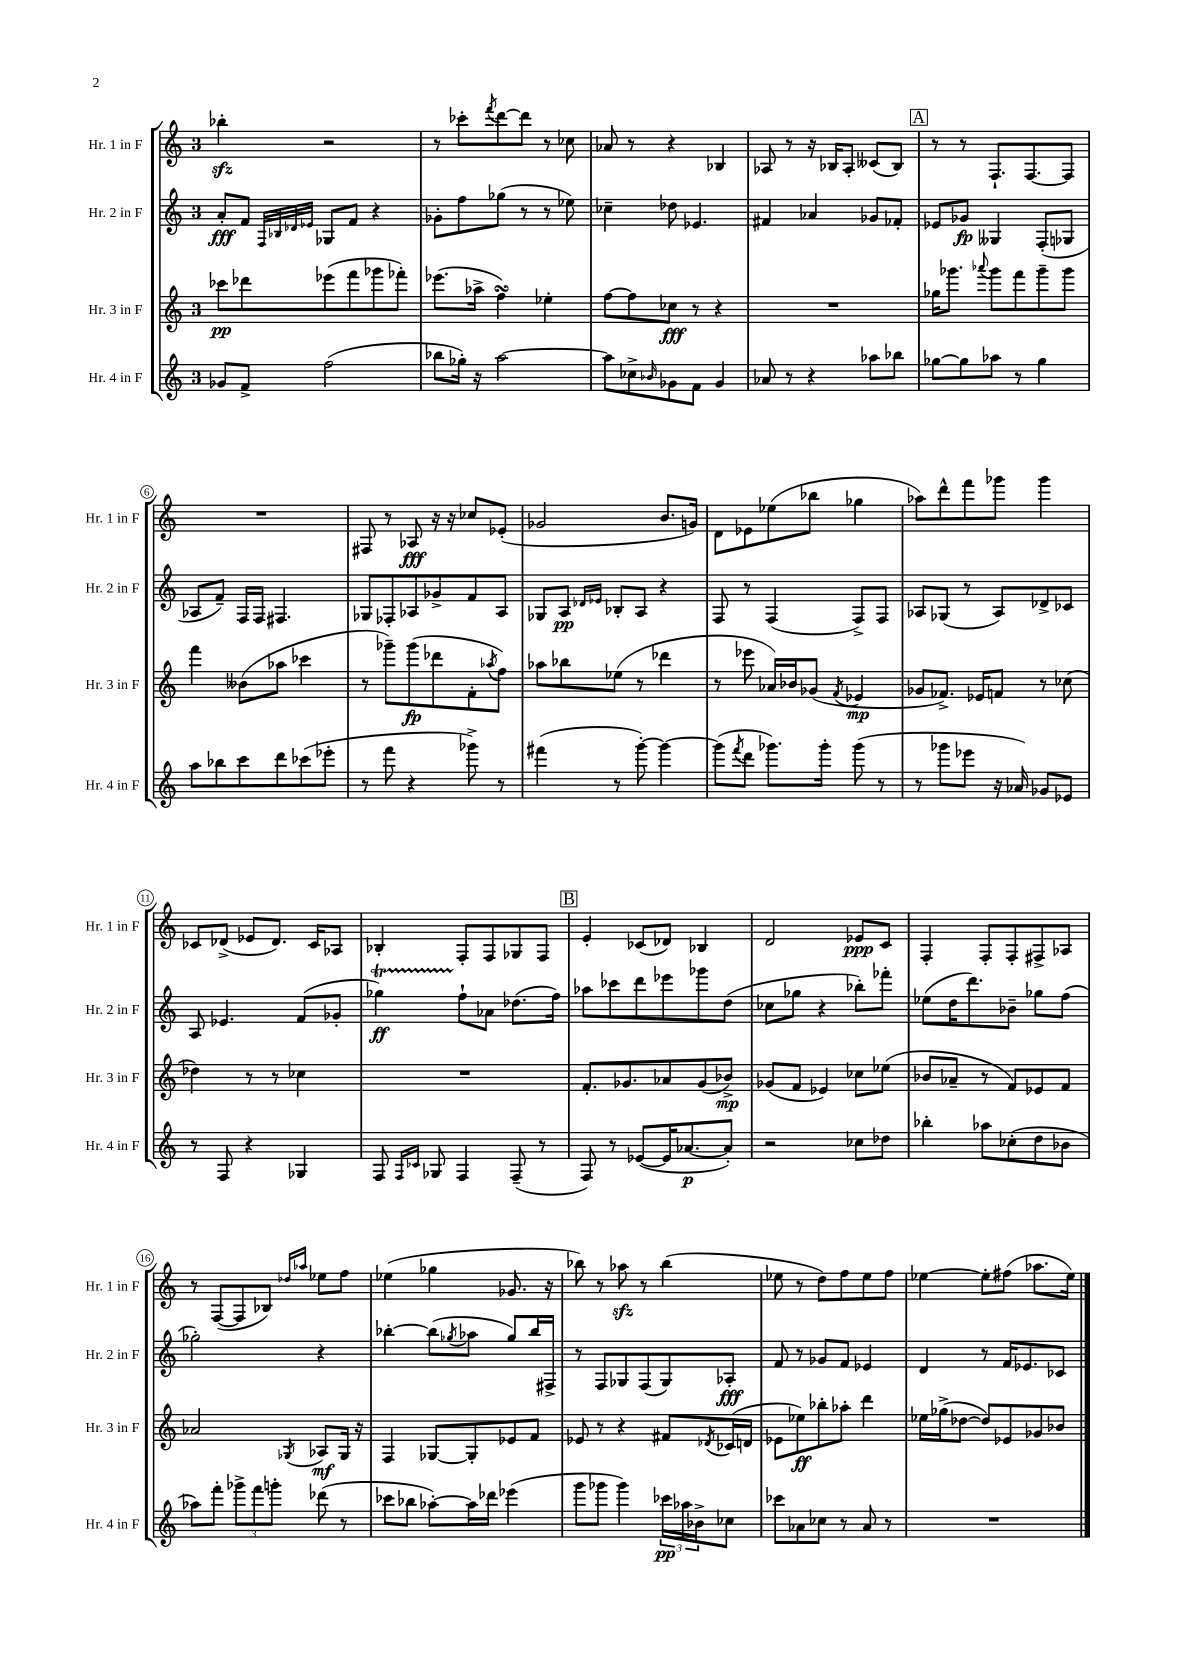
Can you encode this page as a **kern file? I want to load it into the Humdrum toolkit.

**kern	**dynam	**kern	**dynam	**kern	**dynam	**kern	**dynam
*part4	*part4	*part3	*part3	*part2	*part2	*part1	*part1
*staff4	*staff4	*staff3	*staff3	*staff2	*staff2	*staff1	*staff1
*I"Hr. 4 in F	*	*I"Hr. 3 in F	*	*I"Hr. 2 in F	*	*I"Hr. 1 in F	*
*I'Hr. 4 in F	*	*I'Hr. 3 in F	*	*I'Hr. 2 in F	*	*I'Hr. 1 in F	*
*clefG2	*	*clefG2	*	*clefG2	*	*clefG2	*
*k[]	*	*k[]	*	*k[]	*	*k[]	*
*M3/4	*	*M3/4	*	*M3/4	*	*M3/4	*
=1	=1	=1	=1	=1	=1	=1	=1
8g-X/L	.	8ccc-X\L	pp	8a'/L	fff	4bb-Xzz'\	.
8f^/J	.	8ddd-X\	.	8f/J	.	.	.
.	.	.	.	32qqF/LLL	.	.	.
.	.	.	.	32qqB-X/	.	.	.
.	.	.	.	32qqd-X/	.	.	.
.	.	.	.	32qqe-X/JJJ	.	.	.
(2ff\	.	(8eee-X\	.	8G-X/L	.	2r	.
.	.	8fff\	.	8f/J	.	.	.
.	.	8ggg-X\	.	4r	.	.	.
.	.	8fff-X'\J)	.	.	.	.	.
=2	=2	=2	=2	=2	=2	=2	=2
8bb-X\L	.	(8.eee-X\L	.	8g-X'\L	.	8r	.
16gg-X'\Jk)	.	.	.	8ff\	.	8ccc-X'\L	.
16r	.	16aa-X^\Jk	.	.	.	.	.
.	.	.	.	.	.	8qfff/	.
[2aa\	.	4ffsSSs\)	.	(8gg-X\J	.	[8ddd\	.
.	.	.	.	8r	.	8ddd\J]	.
.	.	4ee-X'\	.	8r	.	8r	.
.	.	.	.	8ee-X\)	.	8cc-X\	.
=3	=3	=3	=3	=3	=3	=3	=3
8aa\L]	.	[8ff\L	.	4cc-X~\	.	8a-X/	.
8cc-X^\	.	8ff\]	.	.	.	8r	.
16qqb-X/	.	.	.	.	.	.	.
8g-X\	.	8cc-X\J	fff	8dd-X\	.	4r	.
8f\J	.	8r	.	4.e-X/	.	.	.
4g-/	.	4r	.	.	.	4B-X/	.
=4	=4	=4	=4	=4	=4	=4	=4
8a-X/	.	2.r	.	4f#X/	.	8A-X/	.
8r	.	.	.	.	.	8r	.
4r	.	.	.	4a-X/	.	16r	.
.	.	.	.	.	.	16B-X/KL	.
.	.	.	.	.	.	8A-'/J	.
8aa-X\L	.	.	.	8g-X/L	.	(8c--X/L	.
8bb-X\J	.	.	.	8f-X'/J	.	8B-/J)	.
!!LO:REH:place=s1:t=A
=5	=5	=5	=5	=5	=5	=5	=5
[8gg-X\L	.	16gg-X\KL	.	8e-X/L	.	8r	.
.	.	8.ggg-X\J	.	.	.	.	.
8gg-\]	.	.	.	8g-X/J	fp	8r	.
.	.	8qqaaa-X/	.	.	.	.	.
8aa-X\J	.	8ggg-\L	.	4G--X/	.	8.F`/L	.
8r	.	8fff\	.	.	.	.	.
.	.	.	.	.	.	[8.F/	.
4gg-\	.	8ggg-~\	.	(8F'/L	.	.	.
.	.	8ggg-\J	.	8G-X/J	.	8F/J]	.
!!LO:LB:g=z
=6	=6	=6	=6	=6	=6	=6	=6
8aa\L	.	4fff\	.	8A-X/L	.	2.r	.
8bb-X\	.	.	.	8f~/J)	.	.	.
8ccc\	.	(8b--X\L	.	16F/LL	.	.	.
.	.	.	.	16F/JJ	.	.	.
8ddd\	.	8aa-X\J	.	4.F#X/	.	.	.
(8ccc-X\	.	4ccc-X\	.	.	.	.	.
8eee-X'\J	.	.	.	.	.	.	.
=7	=7	=7	=7	=7	=7	=7	=7
8r	.	8r	.	8G-X/L	.	8F#X/	.
8fff\	.	8ggg-X~\L)	.	8F-X'/	.	8r	.
4r	.	(8ggg-\	fp	8A-X/	.	8A-X/	fff
.	.	8ddd-X\	.	8g-X^/	.	16r	.
.	.	.	.	.	.	16r	.
8ggg-X^\)	.	8f'\	.	8f/	.	8cc-X/L	.
.	.	8qaa-X/	.	.	.	.	.
8r	.	8ff\J)	.	8A-/J	.	(8e-X'/J	.
=8	=8	=8	=8	=8	=8	=8	=8
(4fff#X\	.	8aa-X\L	.	8G-X/L	.	2g-X/	.
.	.	8bb-X\	.	8A/J	pp	.	.
.	.	.	.	16qqd-X/LL	.	.	.
.	.	.	.	16qqe-X/JJ	.	.	.
8r	.	(8ee-X\J	.	8B-X'/L	.	.	.
[8ggg'\)	.	8r	.	8A/J	.	.	.
4ggg\_	.	4ddd-X\	.	4r	.	8.b/L	.
.	.	.	.	.	.	16gn/Jk)	.
=9	=9	=9	=9	=9	=9	=9	=9
(8ggg\L]	.	8r	.	8F/	.	8d\L	.
8qfff/	.	.	.	.	.	.	.
8ddd\J	.	8eee-X\	.	8r	.	8e-X\	.
8.ggg-X\L)	.	16a-X/LL)	.	(4F/	.	(8ee-X\	.
.	.	16b-X/J	.	.	.	.	.
.	.	(8g-X/J	.	.	.	8bb-X\J	.
16ggg-'\Jk	.	.	.	.	.	.	.
.	.	8qf/	.	.	.	.	.
(8ggg-\	.	4e-X/	mp	8F^/L)	.	4gg-X\	.
8r	.	.	.	8F/J	.	.	.
=10	=10	=10	=10	=10	=10	=10	=10
8r	.	8g-X/L	.	8A-X/L	.	8aa-X\L)	.
8ggg-X\L	.	8.f-X^/J)	.	(8G-X/J	.	8ddd^^\	.
8eee-X\J	.	.	.	8r	.	8fff\	.
.	.	16e-X/KL	.	.	.	.	.
16r	.	8fn/J	.	8A-/L)	.	8ggg-X\J	.
16a-X/)	.	.	.	.	.	.	.
8g-X/L	.	8r	.	8d-X^/	.	4ggg-\	.
8e-X/J	.	(8cc-X\	.	8c-X/J	.	.	.
!!LO:LB:g=z
=11	=11	=11	=11	=11	=11	=11	=11
8r	.	4dd-X\)	.	8A/	.	8c-X/L	.
8F/	.	.	.	4.e-X/	.	(8d-X^/J	.
4r	.	8r	.	.	.	8e-X/L	.
.	.	8r	.	.	.	8.d-/J)	.
4G-X/	.	4cc-X\	.	(8f/L	.	.	.
.	.	.	.	.	.	16c-/KL	.
.	.	.	.	8g-X'/J	.	8A-X/J	.
=12	=12	=12	=12	=12	=12	=12	=12
8F/	.	2.r	.	4gg-XT\)	ff	4B-X'/	.
16qqF/LL	.	.	.	.	.	.	.
16qqc-X/JJ	.	.	.	.	.	.	.
8G-X/	.	.	.	.	.	.	.
4F/	.	.	.	8ff`\L	.	8F'/L	.
.	.	.	.	8a-X\J	.	8F/	.
(8F~/	.	.	.	(8.dd-X\L	.	8G-X/	.
8r	.	.	.	.	.	8F/J	.
.	.	.	.	16ff\Jk)	.	.	.
!!LO:REH:place=s1:t=B
=13	=13	=13	=13	=13	=13	=13	=13
8F/)	.	8.f'/L	.	8aa-X\L	.	4e'/	.
8r	.	.	.	8ccc-X\	.	.	.
.	.	8.g-X/	.	.	.	.	.
([8e-X/L	.	.	.	8ddd\	.	(8c-X/L	.
16e-/K]	.	8a-X/	.	8eee-X\	.	8d-X/J)	.
[8.a-X/	p	.	.	.	.	.	.
.	.	(8g-/	.	8ggg-X\	.	4B-X/	.
8a-'/J])	.	8b-X^/J)	mp	(8dd\J	.	.	.
=14	=14	=14	=14	=14	=14	=14	=14
2r	.	(8g-X/L	.	8cc-X\L	.	2d/	.
.	.	8f/J	.	8gg-X\J	.	.	.
.	.	4e-X/)	.	4r	.	.	.
8cc-X\L	.	8cc-X\L	.	8bb-X'\L)	.	8e-X/L	ppp
8dd-X\J	.	(8ee-X\J	.	8fff-X'\J	.	8c/J	.
=15	=15	=15	=15	=15	=15	=15	=15
4bb-X'\	.	8b-X/L	.	(8ee-X\L	.	4F'/	.
.	.	8a-X~/J	.	16dd\K	.	.	.
.	.	.	.	8.ddd\)	.	.	.
8aa-X\L	.	8r	.	.	.	8F'/L	.
(8cc-X'\	.	8f/L)	.	8b-X~\J	.	8F'/	.
8dd\	.	8e-X/	.	8gg-X\L	.	8F#X^/	.
8b-X\J	.	8f/J	.	(8ff\J	.	8A-X/J	.
!!LO:LB:g=z
=16	=16	=16	=16	=16	=16	=16	=16
8aa-X\L)	.	2a-X/	.	2gg-X'\)	.	8r	.
8fff'\J	.	.	.	.	.	([8F/L	.
12ggg-X^\L	.	.	.	.	.	8F/]	.
12fff\	.	.	.	.	.	.	.
.	.	.	.	.	.	8B-X/J)	.
12gggn'\J	.	.	.	.	.	.	.
.	.	.	.	.	.	16qqdd-X/LL	.
.	.	8qG-X/	.	.	.	16qqaa-X/JJ	.
(8ddd-X\	.	8A-X/L	mf	4r	.	8ee-X\L	.
8r	.	16G-/Jk	.	.	.	8ff\J	.
.	.	16r	.	.	.	.	.
=17	=17	=17	=17	=17	=17	=17	=17
8ccc-X\L	.	4F/	.	[4bb-X'\	.	(4ee-X\	.
8bb-X\J	.	.	.	.	.	.	.
[8aa-X'\L)	.	[8G-X/L	.	(8bb-\L]	.	4gg-X\	.
.	.	.	.	8qgg-X/	.	.	.
16aa-\L]	.	8G-'/]	.	8aa-X\J	.	.	.
16ddd-X\JJ	.	.	.	.	.	.	.
(4eee-X\	.	8e-X/	.	8gg-/L)	.	8.g-X/	.
.	.	8f/J	.	16bb-/L	.	.	.
.	.	.	.	16F#X^/JJ	.	16r	.
=18	=18	=18	=18	=18	=18	=18	=18
8ggg\L	.	8e-X/	.	8r	.	8bb-X\)	.
8ggg-X\J	.	8r	.	8F/L	.	8r	.
4ggg-\)	.	4r	.	8G-X/	.	8aa-Xzz\	.
.	.	.	.	(8F/	.	8r	.
24ccc-X\LL	pp	8f#X/L	.	8G-/)	.	(4bb-\	.
24aa-X\	.	.	.	.	.	.	.
24b-X^\J	.	.	.	.	.	.	.
.	.	8qd-X/	.	.	.	.	.
8cc-X\J	.	(16c-X/L	.	8A-X'/J	fff	.	.
.	.	16dn/JJ	.	.	.	.	.
=19	=19	=19	=19	=19	=19	=19	=19
8ccc-X\L	.	8e-X\L	.	8f/	.	8ee-X\	.
8a-X\	.	8ee-X\)	ff	8r	.	8r	.
8cc-X\J	.	8bb-X'\	.	8g-X/L	.	8dd\L)	.
8r	.	8aa-X'\J	.	8f/J	.	8ff\	.
8a-/	.	4ddd\	.	4e-X/	.	8ee-\	.
8r	.	.	.	.	.	8ff\J	.
=20	=20	=20	=20	=20	=20	=20	=20
2.r	.	16ee-X\LL	.	4d/	.	[4ee-X\	.
.	.	(16gg-X^\J	.	.	.	.	.
.	.	[8dd-X\J	.	.	.	.	.
.	.	8dd-/L])	.	8r	.	8ee-'\L]	.
.	.	8e-X/	.	16f/KL	.	(8ff#X\J	.
.	.	.	.	8.e-X/	.	.	.
.	.	8g-X/	.	.	.	8.aa-X\L	.
.	.	8b-X/J	.	8c-X/J	.	.	.
.	.	.	.	.	.	16ee-\Jk)	.
==	==	==	==	==	==	==	==
*-	*-	*-	*-	*-	*-	*-	*-
